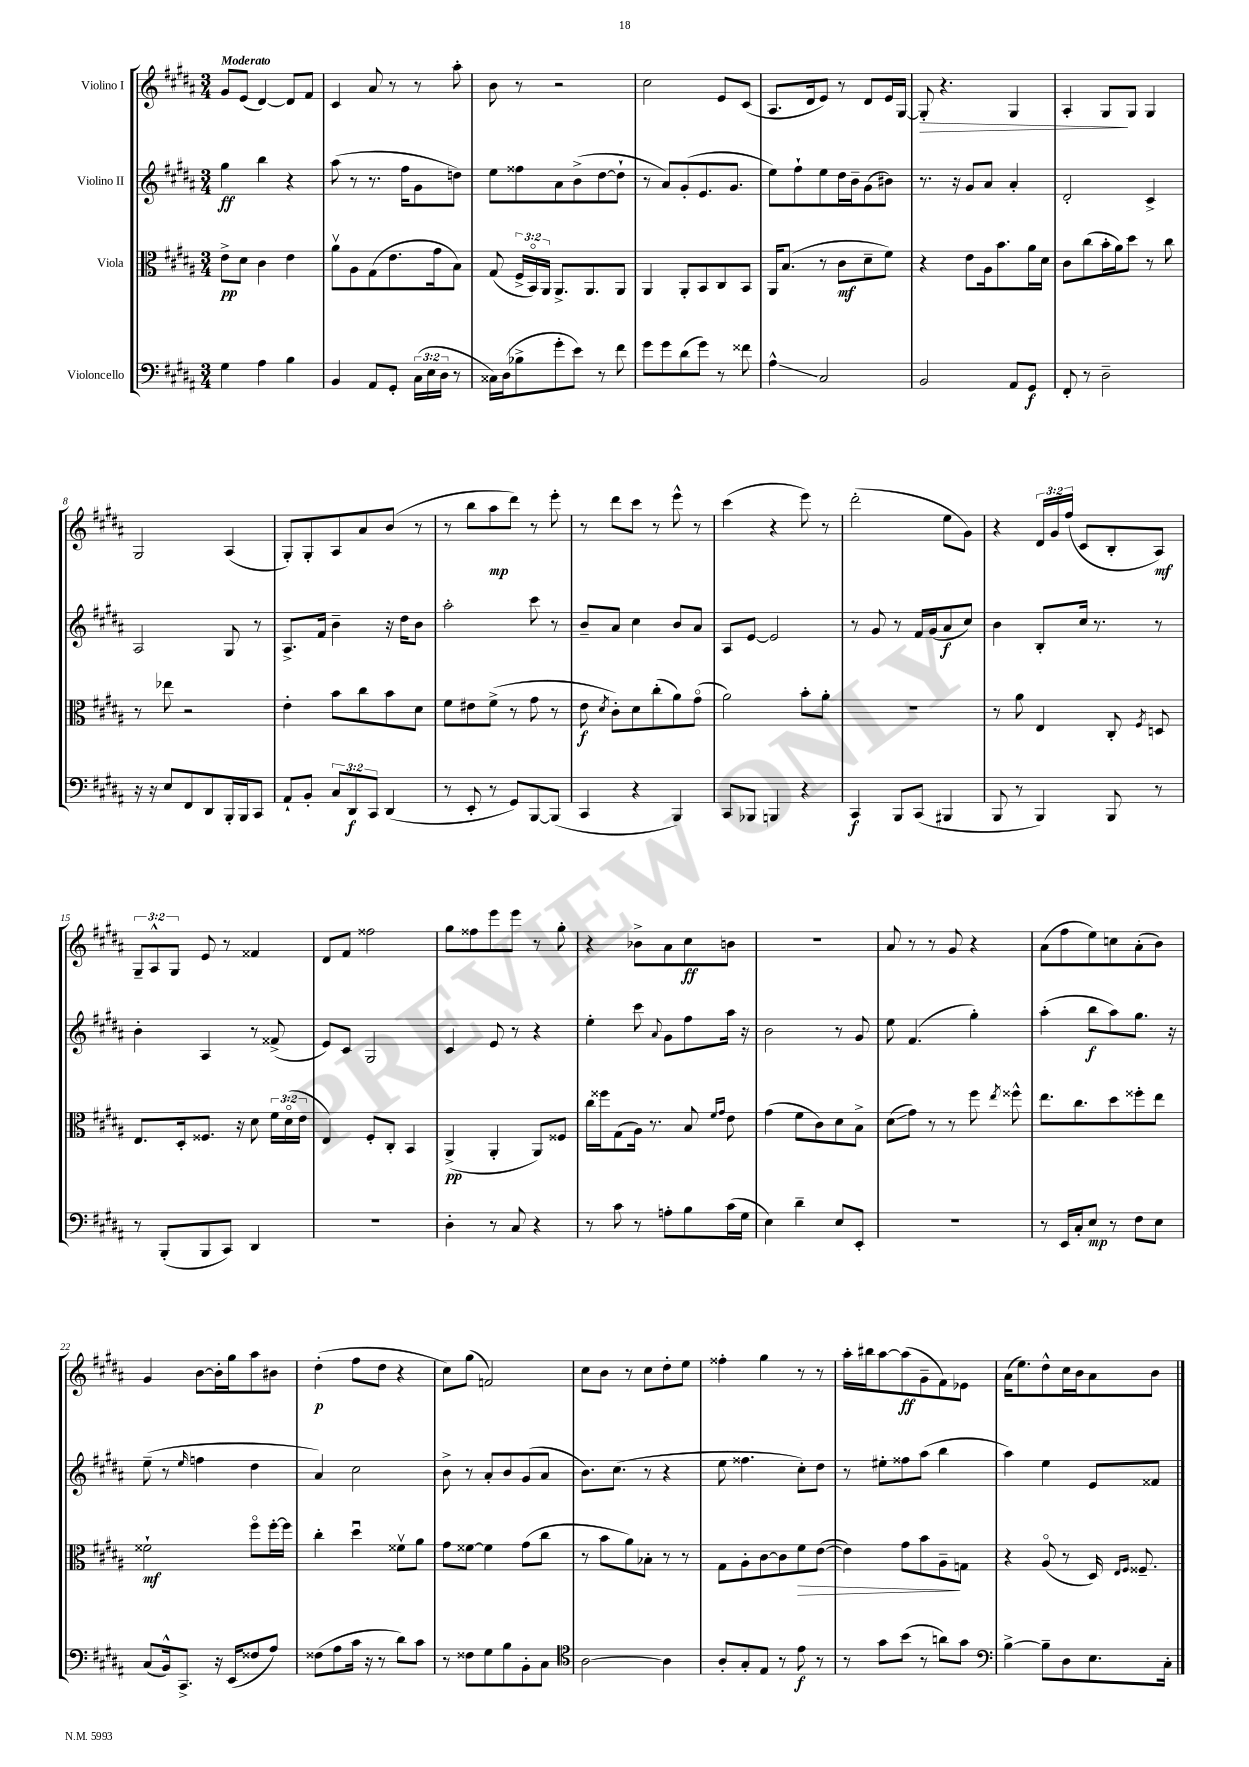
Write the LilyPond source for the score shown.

<<
\new StaffGroup <<
\new Staff = "s0" \with { instrumentName = "Violino I" } {
    \clef treble \key b \major \numericTimeSignature \time 3/4 \override Staff.TupletNumber.text = #tuplet-number::calc-fraction-text \tempo "Moderato"
    \autoBeamOff gis'8[ e'8]( dis'4~) dis'8[ fis'8] |
    cis'4 ais'8 r8 r8 ais''8-. |
    b'8 r8 r2 |
    cis''2 e'8[ cis'8]( |
    ais8.[ dis'16 e'8]) r8 dis'8[ e'16 gis16]~ |
    gis8-.\> r4. gis4 |
    ais4-. gis8[\! gis8] gis4 |
    gis2 ais4( |
    gis8[-.) gis8-. ais8 ais'8 b'8]( r8 |
    r8 b''8[ ais''8\mp dis'''8]) r8 e'''8-. |
    r8 dis'''8[ cis'''8] r8 e'''8-^ r8 |
    cis'''4( r4 e'''8) r8 |
    dis'''2-.( e''8[ gis'8]) |
    r4 \tuplet 3/2 { dis'16[ gis'16 fis''16]( } cis'8[ b8-. ais8]\mf) |
    \tuplet 3/2 { gis8[-- ais8-^ gis8] } e'8 r8 fisis'4 |
    dis'8[ fis'8] fisis''2 |
    gis''8[ fisis''8 e'''8 e'''8] r8 gis''8-. |
    r4 bes'8[-> ais'8 cis''8\ff b'8] |
    R2. |
    ais'8 r8 r8 gis'8 r4 |
    ais'8[( fis''8 e''8) c''8 ais'8-.( b'8]) |
    gis'4 b'8[~ b'16-. gis''16 ais''8 bis'8] |
    dis''4-.\p( fis''8[ dis''8] r4 |
    cis''8[) gis''8]( f'2) |
    cis''8[ b'8] r8 cis''8[ dis''8-. e''8] |
    fisis''4-. gis''4 r8 r8 |
    ais''16[-. bis''16 ais''8~ ais''8\ff( gis'8-- fis'8) ees'8] |
    ais'16[( e''8.) dis''8-^ cis''16 b'16 ais'8 b'8] \bar "|." |
}
\new Staff = "s1" \with { instrumentName = "Violino II" } {
    \clef treble \key b \major \numericTimeSignature \time 3/4
    \autoBeamOff gis''4\ff b''4 r4 |
    ais''8( r8 r8. fis''16[ gis'8 d''8]) |
    e''8[ fisis''8 ais'8 b'8->( dis''8~ dis''8]-! |
    r8 ais'8[) gis'8-.( e'8. gis'8.] |
    e''8[) fis''8-! e''8 dis''16 b'16-- gis'8( bis'8]) |
    r8. r16 gis'8[ ais'8] ais'4-. |
    dis'2-. cis'4-> |
    ais2 gis8 r8 |
    ais8.[-> fis'16] b'4-- r16 dis''16[ b'8] |
    ais''2-. cis'''8 r8 |
    b'8[-- ais'8] cis''4 b'8[ ais'8] |
    ais8[ e'8]~ e'2 |
    r8 gis'8 r8 fis'16[ gis'16( ais'8\f cis''8]) |
    b'4 b8[-. cis''16] r8. r8 |
    b'4-. ais4 r8 fisis'8->( |
    e'8[) cis'8] gis2 |
    cis'4 e'8 r8 r4 |
    e''4-. cis'''8 \appoggiatura { ais'8 } gis'8[ fis''8 ais''16] r16 |
    b'2 r8 gis'8 |
    e''8 fis'4.( gis''4-.) |
    ais''4-.( b''8[\f ais''8) gis''8.] r16 |
    e''8--( r8 \grace { e''16 } f''4 dis''4 |
    ais'4) cis''2 |
    b'8-> r8 ais'8[-. b'8 gis'8( ais'8] |
    b'8.[) cis''8.]( r8 r4 |
    e''8 fisis''4. cis''8[-.) dis''8] |
    r8 eis''8[-. fisis''8 ais''8]( b''4 |
    ais''4) e''4 e'8[ fisis'8] \bar "|." |
}
\new Staff = "s2" \with { instrumentName = "Viola" } {
    \clef alto \key b \major \numericTimeSignature \time 3/4 \override Staff.TupletNumber.text = #tuplet-number::calc-fraction-text
    \autoBeamOff e'8[->\pp dis'8] cis'4 e'4 |
    ais'8[\upbow ais8 gis8( e'8. gis'16 b8]) |
    gis8( \tuplet 3/2 { fis16[-> b,16\flageolet) ais,16] } ais,8.[-> ais,8. ais,8] |
    ais,4 ais,8[-. b,8 cis8 b,8] |
    ais,16[ b8.]( r8 cis'8[\mf dis'8-- fis'8]) |
    r4 e'8[ ais16 b'8. ais'16 dis'16] |
    cis'8[ cis''8( b'16-. ais'16) dis''8] r8 cis''8 |
    r8 ees''8 r2 |
    e'4-. b'8[ cis''8 b'8 dis'8] |
    fis'8[ eis'8 fis'8]->( r8 gis'8 r8 |
    e'8\f \acciaccatura { dis'8 } cis'8[-.) dis'8 cis''8-.( ais'8) gis'8]\flageolet( |
    ais'2) b'8[-. ais'8]-. |
    R2. |
    r8 ais'8 e4 cis8-. \acciaccatura { fis8 } d8 |
    e8.[ dis16-. fisis8.] r16 dis'8 \tuplet 3/2 { fis'16[ dis'16\flageolet( e'16] } |
    e4) fis8[-. cis8]-. b,4 |
    ais,4->\pp( ais,4-. ais,8[) fisis8] |
    cis''16[ fisis''16 gis8( ais16]) r8. b8 \grace { fis'16[ gis'16] } e'8 |
    gis'4( fis'8[ cis'8) dis'8 b8]-> |
    dis'8[\glissando( gis'8]) r8 r8 fis''8 \acciaccatura { e''8 } fisis''8-^ |
    e''8.[ cis''8. dis''8 fisis''8-. e''8] |
    fisis'2-!\mf fis''8[\flageolet fis''16~-. fis''16] |
    cis''4-. dis''4\downbow fisis'8[\upbow ais'8] |
    gis'8[ fisis'8]~ fisis'4 gis'8[( cis''8] |
    r8 b'8[ ais'8) bes8]-. r8 r8 |
    gis8[ ais8-. cis'8~ cis'8 fis'8\> e'8]~( |
    e'4) gis'8[ b'8 ais8--\! g8] |
    r4 ais8\flageolet( r8 dis16) \grace { e16[ fis16] } fisis8.-- \bar "|." |
}
\new Staff = "s3" \with { instrumentName = "Violoncello" } {
    \clef bass \key b \major \numericTimeSignature \time 3/4 \override Staff.TupletNumber.text = #tuplet-number::calc-fraction-text
    \autoBeamOff gis4 ais4 b4 |
    b,4 ais,8[ gis,8]-. \tuplet 3/2 { cis16[( e16 dis16] } r8 |
    cisis16[) dis16( bes8-> gis'8-. e'8]) r8 fis'8 |
    gis'8[ gis'8 dis'8( gis'8]) r8 fisis'8 |
    ais4-^\glissando cis2 |
    b,2 ais,8[ gis,8]\f |
    fis,8-. r8 dis2-- |
    r16 r16 e8[ fis,8 dis,8 b,,16-. b,,16 cis,8] |
    ais,8[-! b,8]-. \tuplet 3/2 { cis8[ dis,8\f cis,8] } dis,4( |
    r8 e,8-. r8 gis,8[) b,,8~ b,,8]( |
    cis,4 r4 b,,4) |
    cis,8[ bes,,8] b,,4 r4 |
    cis,4\f b,,8[ cis,8]( bis,,4 |
    b,,8 r8 b,,4) b,,8 r8 |
    r8 b,,8[-.( b,,8 cis,8]) dis,4 |
    R2. |
    dis4-. r8 cis8 r4 |
    r8 cis'8 r8 a8[-. b8 cis'16( gis16] |
    e4) dis'4-- e8[ e,8]-. |
    R2. |
    r8 e,16[ cis16-. e8]\mp r8 fis8[ e8] |
    cis8[( b,16-^) cis,8.]-> r16 e,16[( fisis8 ais8]) |
    fisis8[( ais8 cis'16] r16 r8 dis'8[) cis'8] |
    r8 fisis8[ gis8 b8 b,8-. cis8] |
    \clef tenor ais2~ ais4 |
    ais8[-. gis8-. e8] r8 e'8\f r8 |
    r8 gis'8[ b'8]( r8 a'8[) gis'8] |
    \clef bass b4~-> b8[-- dis8 e8. cis16]-. \bar "|." |
}
>>
>>
